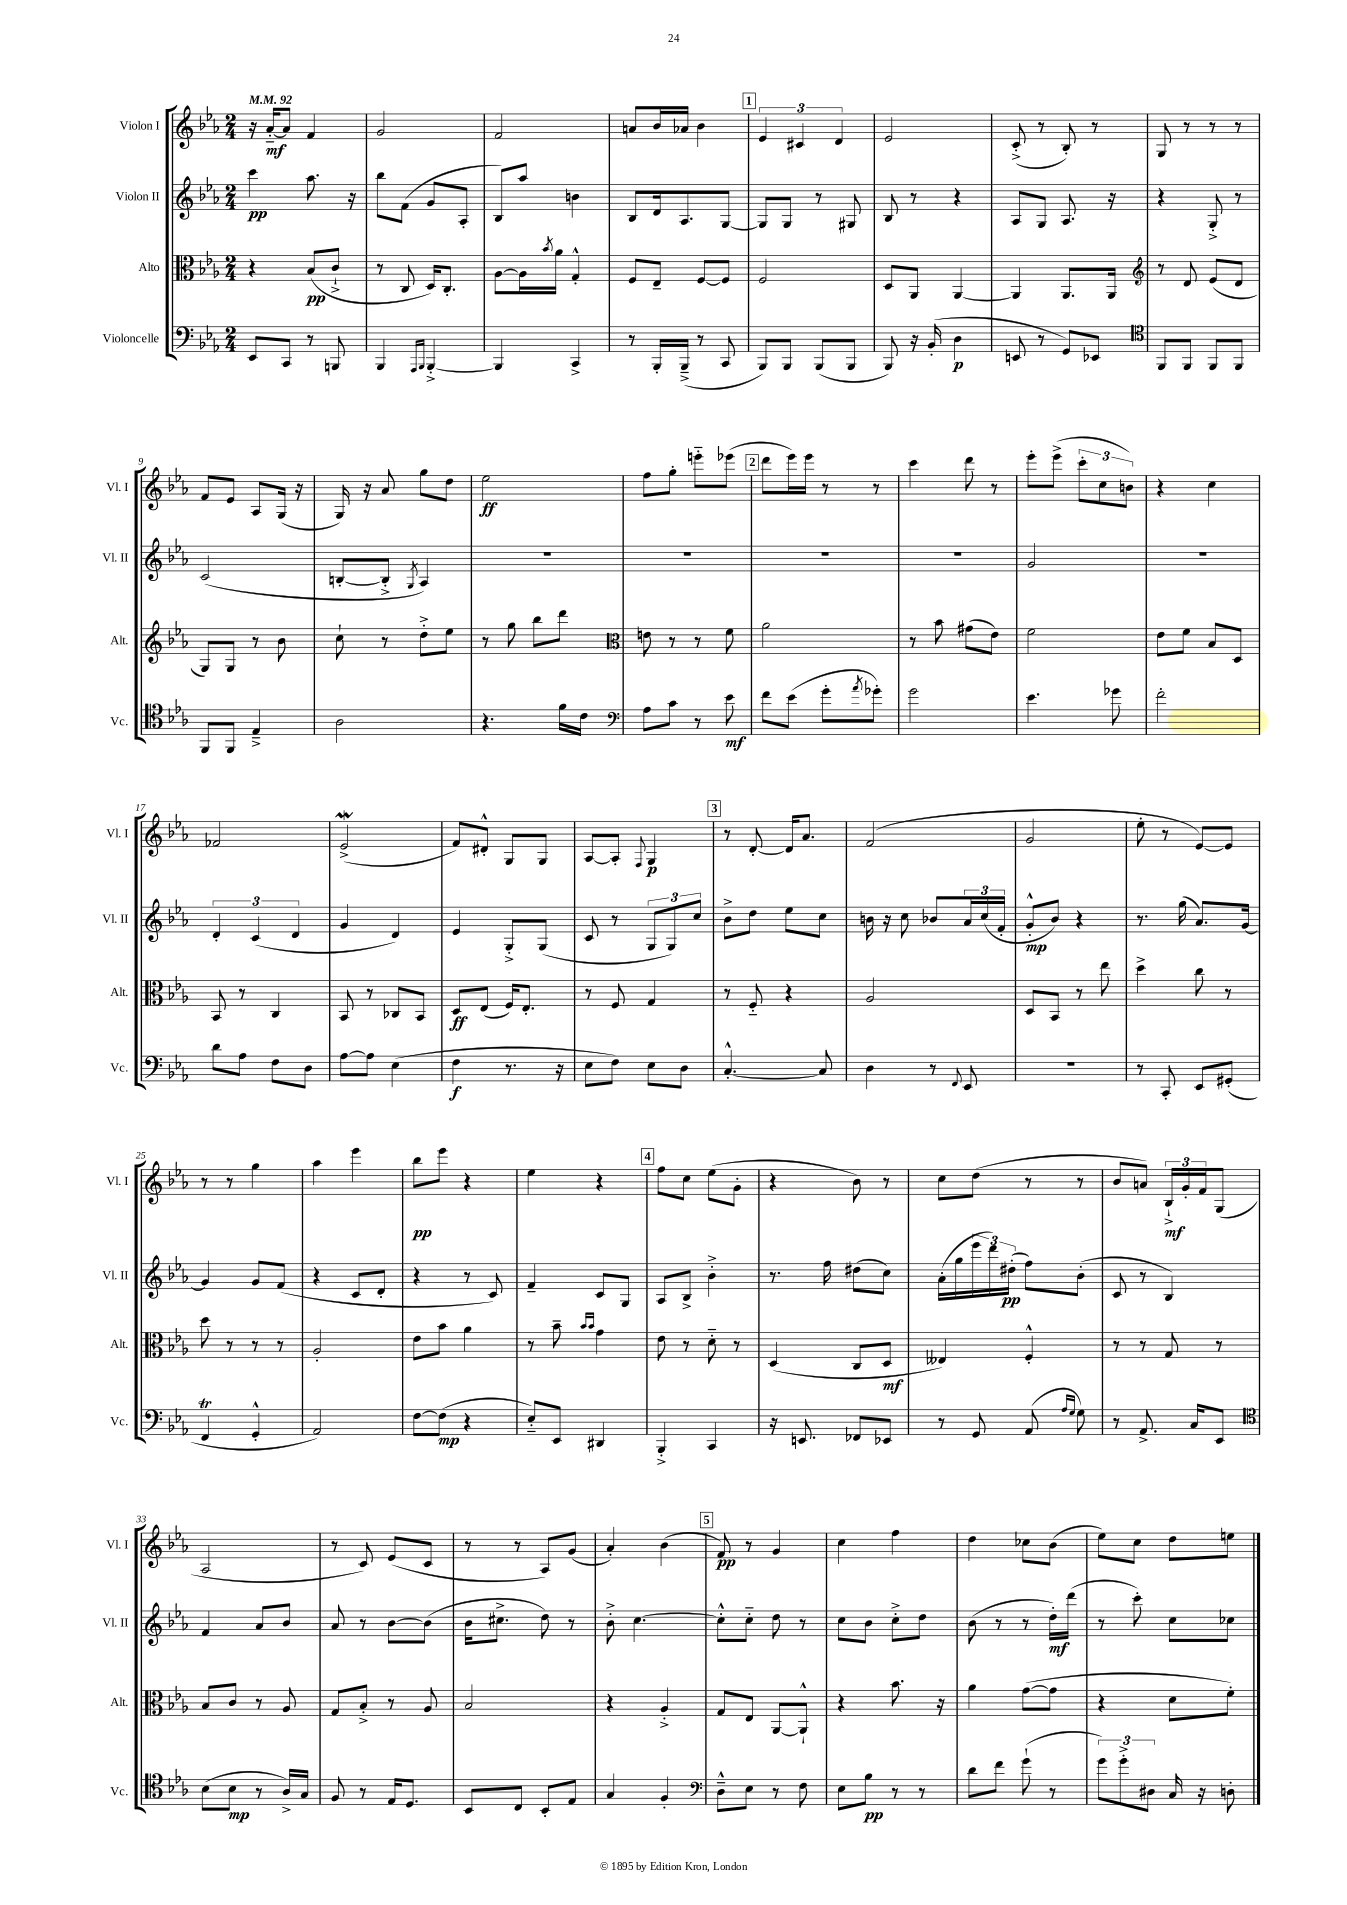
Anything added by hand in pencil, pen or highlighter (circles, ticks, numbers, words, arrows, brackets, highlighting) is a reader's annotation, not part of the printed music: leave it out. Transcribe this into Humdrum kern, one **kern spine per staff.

**kern	**kern	**kern	**kern
*staff4	*staff3	*staff2	*staff1
*clefF4	*clefC3	*clefG2	*clefG2
*k[b-e-a-]	*k[b-e-a-]	*k[b-e-a-]	*k[b-e-a-]
*M2/4	*M2/4	*M2/4	*M2/4
*MM92	*MM92	*MM92	*MM92
8EE-/L	4r	4ccc\	16r
.	.	.	[16a-'~/LK
8CC/J	.	.	8a-/]J
8r	(8B-/L	8.aa-\	4f/
8BBB/	8c`^/J	.	.
.	.	16r	.
=	=	=	=
4BBB-/	8r	8bb-\L	2g/
.	8C/	(8f\J	.
16qqAAA-/LL	.	.	.
16qqBBB-/JJ	.	.	.
[4BBB-'^/	16D/LK)	8g/L	.
.	8.C'/J	.	.
.	.	8A-'/J	.
=	=	=	=
4BBB-/]	[8A-\L	8B-/L)	2f/
.	16A-\]L	8aa-/J	.
.	8qb-/	.	.
.	16a-\JJ	.	.
4CC^/	4G'^^/	4b\	.
=	=	=	=
8r	8F/L	8B-/L	8a/L
16BBB-'/LL	8E-~/J	16d/k	16b-/L
(16BBB-~^/JJ	.	8.A-/	16a-/JJ
8r	[8F/L	.	4b-\
8CC/	8F/]J	[8G/J	.
=	=	=	=
8BBB-/L)	2F/	8G/]L	6e-/
8BBB-/J	.	8G/J	.
.	.	.	6c#/
(8BBB-/L	.	8r	.
.	.	.	6d/
8BBB-/J	.	8G#/	.
=	=	=	=
8BBB-/)	8D/L	8B-/	2e-/
16r	8AA-/J	8r	.
(16BB-'/	.	.	.
4D\	[4AA-/	4r	.
=	=	=	=
8EE/	4AA-/]	8A-/L	(8c'^/
8r	.	8G/J	8r
8GG/L)	8.AA-/L	8.A-/	8B-'/)
8EE-/J	.	.	8r
.	16AA-/Jk	16r	.
=	=	=	=
*clefC4	*clefG2	*	*
8FF/L	8r	4r	8G/
8FF/J	8d/	.	8r
8FF/L	(8e-/L	8G'^/	8r
8FF/J	8d/J	8r	8r
=	=	=	=
8FF/L	8G/L)	(2c/	8f/L
8FF/J	8G/J	.	8e-/J
4E-~^/	8r	.	8A-/L
.	8b-\	.	(16G/Jk
.	.	.	16r
=	=	=	=
2A-\	8cc`\	[8B'/L	16G/)
.	.	.	16r
.	8r	8B'^/]J	8a-/
.	.	8qG/	.
.	8dd'^\L	4A-/)	8gg\L
.	8ee-\J	.	8dd\J
=	=	=	=
4.r	8r	2r	2ee-\
.	8gg\	.	.
.	8bb-\L	.	.
16f\LL	8ddd\J	.	.
16c\JJ	.	.	.
=	=	=	=
*clefF4	*clefC3	*	*
8A-\L	8e\	2r	8ff\L
8c\J	8r	.	8gg'\J
8r	8r	.	8eee'~\L
8e-\	8f\	.	(8eee-\J
=	=	=	=
8f\L	2a-\	2r	8ddd\L
(8e-\J	.	.	16eee-\L)
.	.	.	16eee-\JJ
8g'\L	.	.	8r
8qa-/	.	.	.
8g-'\J)	.	.	8r
=	=	=	=
2g\	8r	2r	4ccc\
.	8b-\	.	.
.	(8g#\L	.	8ddd\
.	8e-\J)	.	8r
=	=	=	=
4.e-\	2f\	2g/	8eee-'\L
.	.	.	(8eee-^\J
.	.	.	12ccc'\L
.	.	.	12cc\
8g-\	.	.	.
.	.	.	12b\J)
=	=	=	=
2f'\	8e-\L	2r	4r
.	8f\J	.	.
.	8B-/L	.	4cc\
.	8D/J	.	.
=	=	=	=
8d\L	8BB-/	6d'/	2f-/
8A-\J	8r	.	.
.	.	(6c/	.
8F\L	4C/	.	.
.	.	6d/	.
8D\J	.	.	.
=	=	=	=
[8A-\L	8BB-/	4g/	(2e-^/
8A-\]J	8r	.	.
(4E-\	8C-/L	4d/)	.
.	8BB-/J	.	.
=	=	=	=
4F\	8D/L	4e-/	8f/L)
.	(8E-/J	.	8d#'^^/J
8.r	16F/LK)	8G'^/L	8G/L
.	8.E-'/J	.	.
.	.	(8G/J	8G/J
16r	.	.	.
=	=	=	=
8E-\L	8r	8c/	[8A-/L
8F\J)	8F/	8r	8A-'/]J
.	.	.	8qqF/
8E-\L	4G/	12G/L	4G/
.	.	12G/)	.
8D\J	.	.	.
.	.	12cc/J	.
=	=	=	=
[4.C'^^/	8r	8b-^\L	8r
.	8F'~/	8dd\J	[8d'/
.	4r	8ee-\L	16d/]LK
.	.	.	8.a-/J
8C/]	.	8cc\J	.
=	=	=	=
4D\	2A-/	16b\	(2f/
.	.	16r	.
.	.	8cc\	.
8r	.	8b-/L	.
8qqFF/	.	.	.
8EE-/	.	24a-/L	.
.	.	(24cc/	.
.	.	24f'/JJ	.
=	=	=	=
2r	8D/L	8g'^^/L	2g/
.	8BB-/J	8b-/J)	.
.	8r	4r	.
.	8ee-\	.	.
=	=	=	=
8r	4dd^\	8.r	8ee-'\
8CC'/	.	.	8r
.	.	(16gg\	.
8EE-/L	8cc\	8.a-/L)	[8e-/L)
(8GG#'/J	8r	.	8e-/]J
.	.	[16g/Jk	.
=	=	=	=
4FF/	8dd\	4g/]	8r
.	8r	.	8r
4GG'^^/	8r	8g/L	4gg\
.	8r	(8f/J	.
=	=	=	=
2AA-/)	2A-'/	4r	4aa-\
.	.	8c/L	4eee-\
.	.	8d'/J	.
=	=	=	=
[8F\L	8e-\L	4r	8bb-\L
(8F\]J	8b-\J	.	8eee-\J
4r	4a-\	8r	4r
.	.	8c/)	.
=	=	=	=
8E-'~/L)	8r	4f~/	4ee-\
8EE-/J	8b-~\	.	.
.	16qqb-/LL	.	.
.	16qqb-/JJ	.	.
4DD#/	4g\	8c/L	4r
.	.	8G/J	.
=	=	=	=
4BBB-'^/	8e-\	8A-/L	8ff\L
.	8r	8B-^/J	8cc\J
4CC/	8d'~\	4b-'^\	(8ee-\L
.	8r	.	8g'\J
=	=	=	=
16r	(4D/	8.r	4r
8.EE/	.	.	.
.	.	16ff\	.
8FF-/L	8C/L	(8dd#\L	8b-\)
8EE-/J	8D/J	8cc\J)	8r
=	=	=	=
8r	4E--/)	(16a-'\LL	8cc\L
.	.	16gg\	.
8GG/	.	24eee-\	(8dd\J
.	.	24ddd\)	.
.	.	(24dd#'\JJ	.
(8AA-/	4F'^^/	8ff\L)	8r
16qqA-/LL	.	.	.
16qqG/JJ	.	.	.
8G\)	.	(8b-'\J	8r
=	=	=	=
8r	8r	8c/	8b-/L
8.AA-^/	8r	8r	8a/J)
.	8G/	4B-/)	24B-`^/LL
.	.	.	24g'/
16C/LK	.	.	.
.	.	.	24f/J
8EE-/J	8r	.	(8G/J
=	=	=	=
*clefC4	*	*	*
(8B-\L	8B-/L	4f/	2A-/
8B-\J	8c/J	.	.
8r	8r	8a-/L	.
16A-^/LL)	8A-/	8b-/J	.
16G/JJ	.	.	.
=	=	=	=
8F/	8G/L	8a-/	8r
8r	8B-'^/J	8r	8c/)
16E-/LK	8r	[8b-\L	(8e-/L
8.D/J	.	.	.
.	8A-/	(8b-\]J	8c/J
=	=	=	=
8BB-/L	2B-/	16b-\LK	8r
.	.	8.cc#^\J	.
8C/J	.	.	8r
8BB-'/L	.	8dd\)	8A-/L)
8E-/J	.	8r	(8g/J
=	=	=	=
4G/	4r	8b-'^\	4a-'/)
.	.	[4.cc\	.
4F'/	4A-'^/	.	(4b-\
=	=	=	=
*clefF4	*	*	*
8D~^^\L	8G/L	8cc'^^\]L	8f/)
8E-\J	8E-/J	8cc'~\J	8r
8r	[8AA-/L	8dd\	4g/
8F\	8AA-`^^/]J	8r	.
=	=	=	=
8E-\L	4r	8cc\L	4cc\
8B-\J	.	8b-\J	.
8r	8.b-\	8cc'^\L	4ff\
8r	.	8dd\J	.
.	16r	.	.
=	=	=	=
8d\L	4a-\	(8b-\	4dd\
8f\J	.	8r	.
(8g`\	([8g\L	8r	8cc-\L
8r	8g\]J	16dd'\LL)	(8b-\J
.	.	(16ddd\JJ	.
=	=	=	=
12g\L)	4r	8r	8ee-\L)
12g'^\	.	.	.
.	.	8ccc'\)	8cc\J
12D#\J	.	.	.
16C/	8d\L	8cc\L	8dd\L
16r	.	.	.
8D'\	8f'\J)	8cc-\J	8ee\J
==	==	==	==
*-	*-	*-	*-
